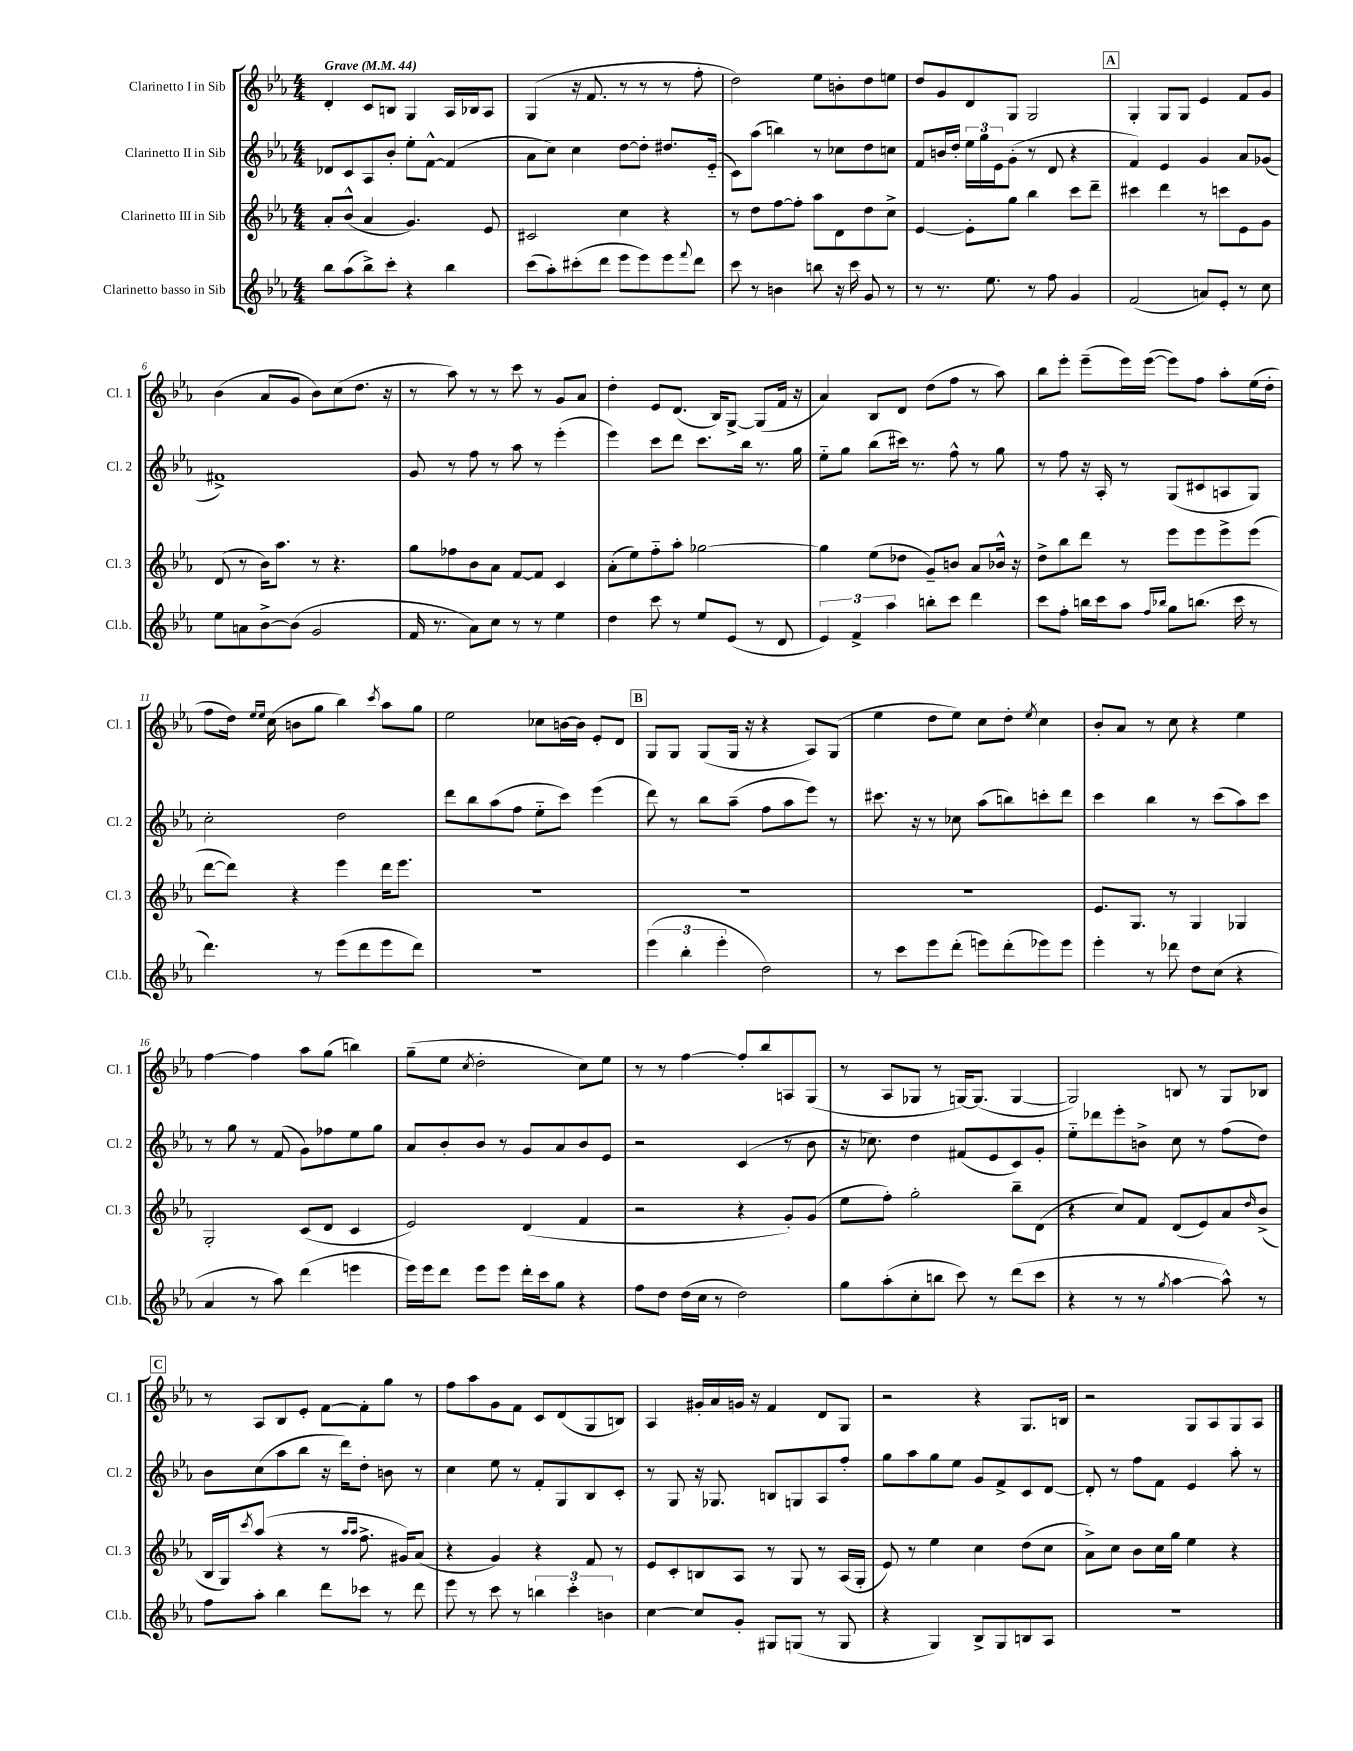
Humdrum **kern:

**kern	**kern	**kern	**kern
*staff4	*staff3	*staff2	*staff1
*clefG2	*clefG2	*clefG2	*clefG2
*k[b-e-a-]	*k[b-e-a-]	*k[b-e-a-]	*k[b-e-a-]
*M4/4	*M4/4	*M4/4	*M4/4
*MM44	*MM44	*MM44	*MM44
8bb-	8a-'	8d-	4d'
(8aa-	(8b-^^	8c	.
8bb-^)	4a-	8A-	8c
8ccc'	.	8b-'	8B
4r	4.g)	8ee-'	4G
.	.	[8f^^	.
4bb-	.	(4f]	16A-
.	.	.	16B-
.	8e-	.	8A-
=	=	=	=
(8ccc	2c#	8a-	(4G
8aa-')	.	8cc)	.
(8ccc#'	.	4cc	16r
.	.	.	8.f
8ddd	.	.	.
8eee-	4cc	[8dd	8r
8eee-)	.	8dd']	8r
8eee-	4r	8.dd#	8r
8qqfff	.	.	.
8ddd	.	.	8ff'
.	.	(16e-'~	.
=	=	=	=
8ccc	8r	8c)	2dd)
8r	8dd	(8aa-	.
4b	[8ff	4bb)	.
.	8ff']	.	.
8bb	8aa-	8r	8ee-
16r	8d	8cc-	8b'
16ccc	.	.	.
8g	8dd	8dd	8dd
8r	8cc^	8cc	8ee
=	=	=	=
8r	[4e-	8f	8dd
8.r	.	16b	8g
.	.	16dd'	.
.	8e-']	24ee-	8d
.	.	24gg	.
8.ee-	.	.	.
.	.	24e-	.
.	8gg	(8g'	8G
8r	4bb-	8r	2G
8ff	.	8d	.
4g	8ccc	4r	.
.	8ddd~	.	.
=	=	=	=
(2f	4ccc#	4f)	4G'
.	4ddd	4e-	8G
.	.	.	8G
8a)	8r	4g	4e-
8e-'	8ccc	.	.
8r	8e-	8a-	8f
8cc	8g	(8g-	8g
=	=	=	=
8ee-	(8d	1f#^)	(4b-
8a	8r	.	.
[8b-^	16b-)	.	8a-
.	8.aa-	.	.
(8b-]	.	.	8g
2g	8r	.	8b-)
.	4.r	.	(8cc
.	.	.	8.dd
.	.	.	16r
=	=	=	=
16f	8gg	8g	8r
8.r	.	.	.
.	8ff-	8r	8aa-)
8a-)	8b-	8ff	8r
8cc	8a-	8r	8r
8r	[8f	8aa-	8ccc
8r	8f]	8r	8r
4ee-	4c	(4eee-'	8g
.	.	.	8a-
=	=	=	=
4dd	(8a-'	4eee-)	4dd'
.	8ee-)	.	.
8ccc	8ff'~	8ccc	8e-
8r	8aa-'	8ddd	(8.d
8ee-	[2gg-	8.ccc	.
.	.	.	16B-)
(8e-	.	.	[8G^
.	.	16bb-	.
8r	.	8.r	(8G]
8d	.	.	16f
.	.	16gg	16r
=	=	=	=
6e-)	4gg-]	8ee-'~	4a-)
.	.	8gg	.
6f^	.	.	.
.	(8ee-	(8bb-	8B-
6aa-	.	.	.
.	8dd-	16ccc#)	8d
.	.	8.r	.
8bb'	8g~)	.	(8dd
8ccc	8b	8ff^^	8ff
4ddd	8a-	8r	8r
.	16b-^^	8gg	8aa-)
.	16r	.	.
=	=	=	=
8ccc	8dd^	8r	8bb-
8ff'	8bb-	8ff	8eee-'
16bb	8ddd	16r	(8eee-~
16ccc	.	16A-'	.
8aa-	8r	8r	16eee-)
.	.	.	([16eee-
16qqff	.	.	.
16qqbb-	.	.	.
8gg	8eee-	(8G	8eee-])
(8.bb	8eee-	8c#	8ff
.	8eee-^	8A	8aa-'
16ccc	.	.	.
8r	(8eee-	8G)	(16ee-
.	.	.	16dd'
=	=	=	=
4.ddd)	[8ddd	2cc'	8ff
.	8ddd])	.	16dd)
.	.	.	16qqee-
.	.	.	16qqee-
.	.	.	(16cc
.	4r	.	8b
8r	.	.	8gg
(8eee-	4eee-	2dd	4bb-)
8ddd	.	.	.
.	.	.	8qccc
8eee-	16ddd	.	8aa-
.	8.eee-	.	.
8ddd)	.	.	8gg
=	=	=	=
1r	1r	8ddd	2ee-
.	.	8bb-	.
.	.	(8aa-	.
.	.	8ff	.
.	.	8ee-'~	8cc-
.	.	8ccc)	[16b
.	.	.	16b]
.	.	(4eee-	8e-'
.	.	.	8d
=	=	=	=
(6eee-	1r	8ddd)	8G
.	.	8r	8G
6bb-'	.	.	.
.	.	8bb-	(8G
6eee-'	.	.	.
.	.	(8aa-~	16G
.	.	.	16r
2dd)	.	8ff	4r
.	.	8aa-	.
.	.	8eee-)	8A-)
.	.	8r	(8G
=	=	=	=
8r	1r	8.ccc#	4ee-
8ccc	.	.	.
.	.	16r	.
8eee-	.	8r	8dd
(8ddd'	.	8cc-	8ee-)
8eee)	.	(8aa-	8cc
(8ddd'	.	8bb)	8dd'
.	.	.	8qee-
8eee-)	.	8ccc'	4cc
8eee-	.	8ddd	.
=	=	=	=
4eee-'	8.e-	4ccc	8b-'
.	.	.	8a-
.	8.G	.	.
8r	.	4bb-	8r
8ddd-	8r	.	8cc
8dd	4G	8r	4r
(8cc	.	(8ccc	.
4r	4G-	8aa-)	4ee-
.	.	8ccc	.
=	=	=	=
4a-	2G'	8r	[4ff
.	.	8gg	.
8r	.	8r	4ff]
8aa-)	.	(8f	.
(4ddd	(8c	8g)	8aa-
.	8d	8ff-	(8gg
4eee	4c	8ee-	4bb)
.	.	8gg	.
=	=	=	=
16eee-)	2e-)	8a-	(8gg~
16eee-	.	.	.
8ddd	.	8b-'	8ee-
.	.	.	8qcc
8eee-	.	8b-	2dd'
8eee-	.	8r	.
16ddd'	(4d	8g	.
16ccc	.	.	.
8gg	.	8a-	.
4r	4f	8b-	8cc)
.	.	8e-	8ee-
=	=	=	=
8ff	2r	2r	8r
8dd	.	.	8r
(16dd	.	.	[4ff
16cc	.	.	.
8r	.	.	.
2dd)	4r	(4c	8ff']
.	.	.	8bb-
.	8g')	8r	8A
.	(8g	8b-	(8G
=	=	=	=
8gg	8ee-	16r	8r
.	.	8.cc-)	.
(8aa-'	8ff')	.	8A-
8cc'	2gg'	4dd	8G-
8bb	.	.	8r
8ccc)	.	(8f#	[16G)
.	.	.	(8.G]
8r	.	8e-	.
(8ddd	8bb-~	8c)	[4G
8ccc	(8d	8g'	.
=	=	=	=
4r	4r	8ee-'~	2G])
.	.	8ddd-	.
8r	8cc)	8eee-'	.
8r	8f	8b^	.
8qgg	.	.	.
[4aa-	(8d	8cc	8B
.	8e-)	8r	8r
8aa-^^])	8a-	(8ff	8G
.	16qqdd	.	.
8r	(8b-^	8dd)	8B-
=	=	=	=
8ff	16B-	8b-	8r
.	16G)	.	.
.	8qccc	.	.
8aa-'	(8aa-	(8cc	8A-
4bb-	4r	8aa-	8B-
.	.	8bb-	8e-'
8ddd	8r	16r	[8f
.	.	16ddd)	.
.	16qqaa-	.	.
.	16qqaa-	.	.
8ccc-	8.ff^	8dd'	8f']
8r	.	8b	8gg
.	16g#)	.	.
8ddd	(8a-	8r	8r
=	=	=	=
8eee-	4r	4cc	8ff
8r	.	.	8aa-
8ccc	4g)	8ee-	8g
8r	.	8r	8f
6bb	4r	8f'	8c
.	.	8G	(8d
6ccc'	.	.	.
.	8f	8B-	8G
6b	.	.	.
.	8r	8c'	8B)
=	=	=	=
[4cc	8e-	8r	4A-
.	8c'	8G	.
8cc]	8B	16r	16g#'
.	.	8.G-	16a-
8g'	8A-	.	16g
.	.	.	16r
8G#	8r	8B	4f
(8G	8G	8G	.
8r	8r	8A-	8d
8G	(16A-	8ff'	8G
.	16G'	.	.
=	=	=	=
4r	8e-)	8gg	2r
.	8r	8aa-	.
4G)	4ee-	8gg	.
.	.	8ee-	.
8B-^	4cc	8g	4r
8G	.	8f^	.
8B	(8dd	8c	8.G
8A-	8cc	[8d	.
.	.	.	16B
=	=	=	=
1r	8a-^)	8d']	2r
.	8cc	8r	.
.	8b-	8ff	.
.	16cc	8f	.
.	16gg	.	.
.	4ee-	4e-	8G
.	.	.	8A-
.	4r	8aa-'	8G
.	.	8r	8A-
==	==	==	==
*-	*-	*-	*-
